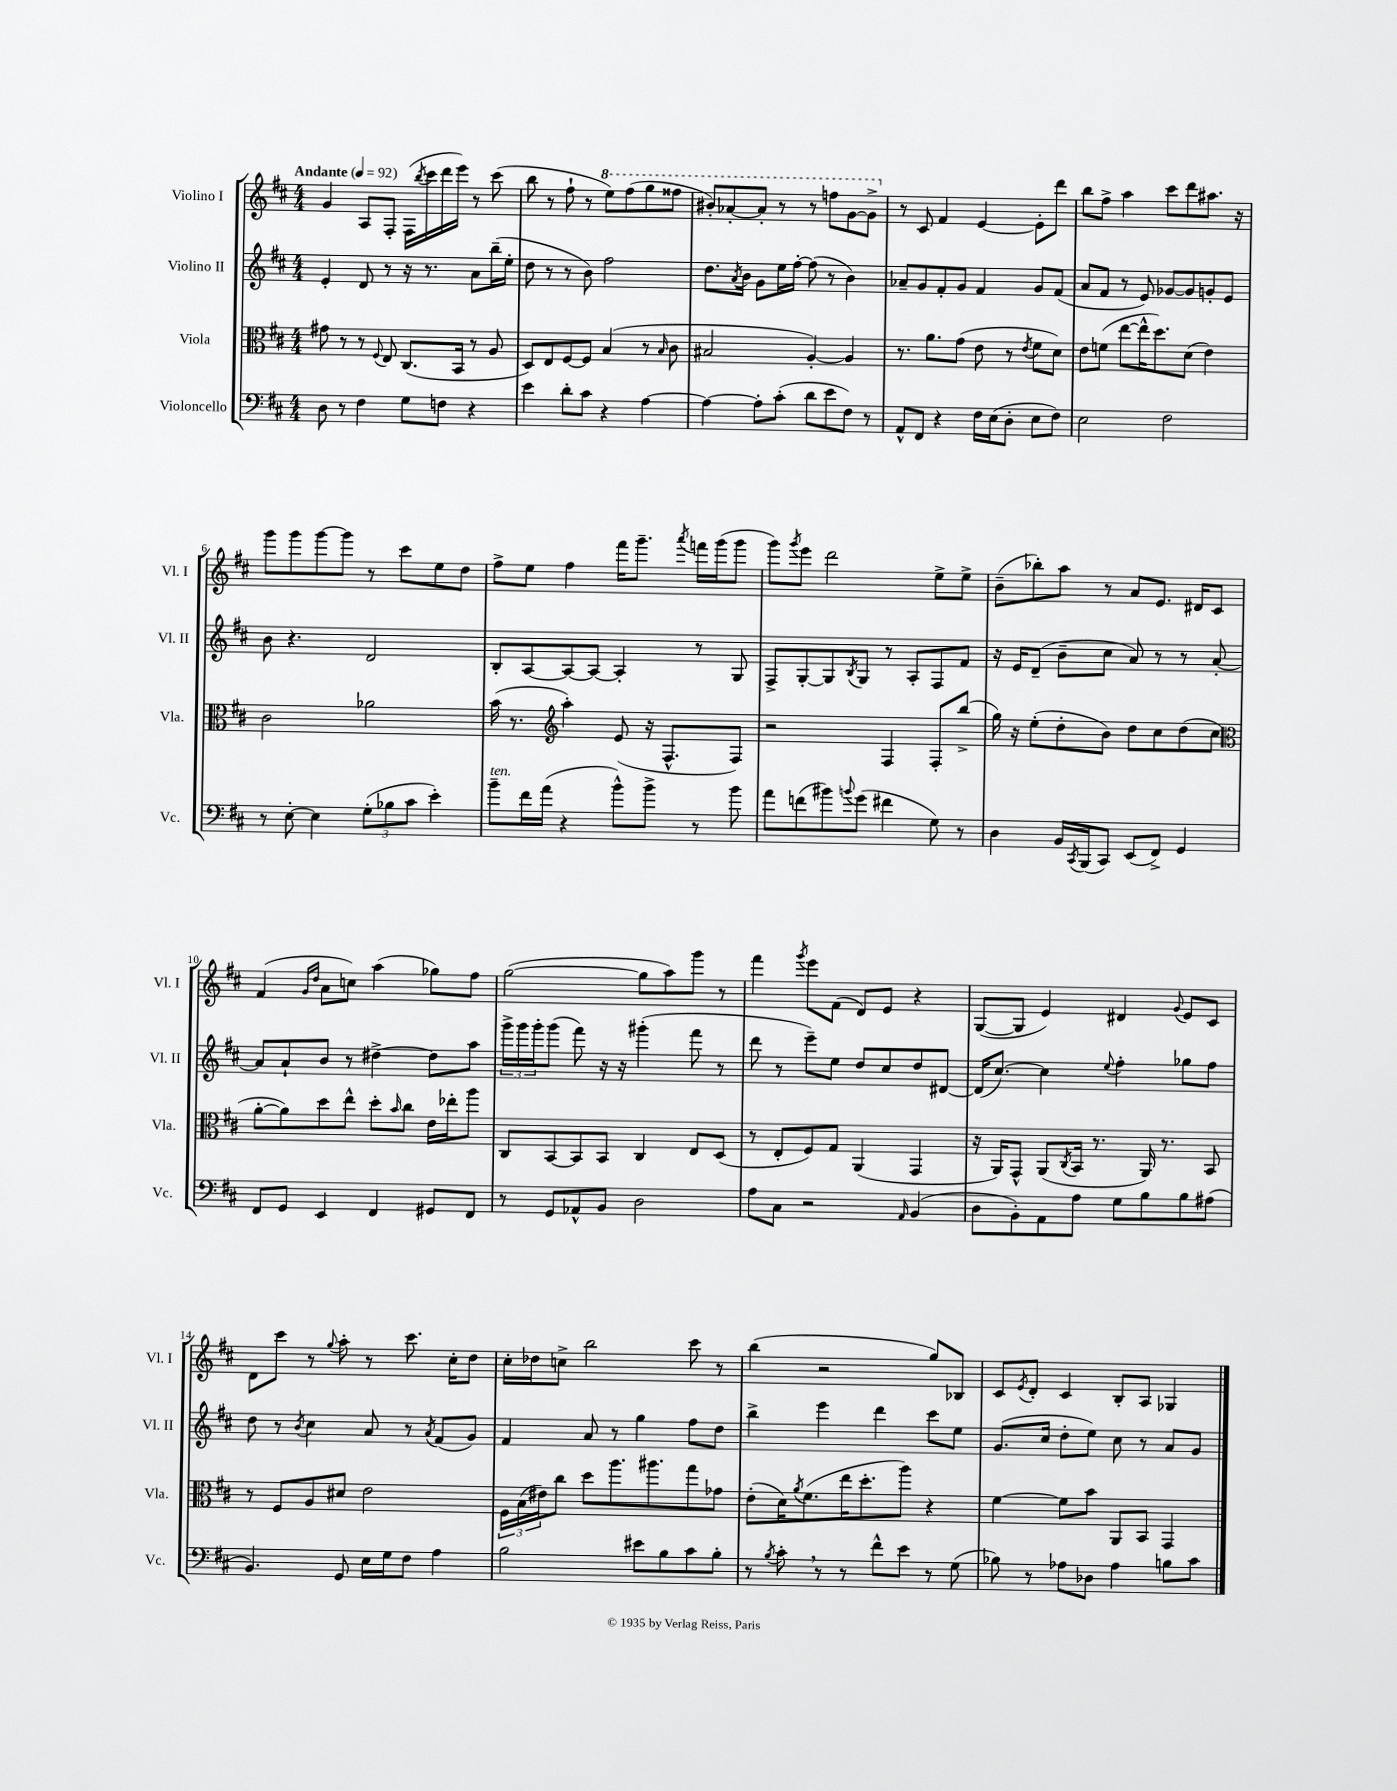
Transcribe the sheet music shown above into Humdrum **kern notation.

**kern	**kern	**kern	**kern
*part4	*part3	*part2	*part1
*staff4	*staff3	*staff2	*staff1
*I"Violoncello	*I"Viola	*I"Violino II	*I"Violino I
*I'Vc.	*I'Vla.	*I'Vl. II	*I'Vl. I
*clefF4	*clefC3	*clefG2	*clefG2
*k[f#c#]	*k[f#c#]	*k[f#c#]	*k[f#c#]
*M4/4	*M4/4	*M4/4	*M4/4
*MM92	*MM92	*MM92	*MM92
=1	=1	=1	=1
!	!	!	!LO:TX:a:B:t=Andante
8D\	8g#X\	4e'/	4g/
8r	8r	.	.
4F#\	8r	8d/	8A/L
.	8qqF#/	.	.
.	8E/	8r	8F#'/J
8G\L	(8.C#/L	16r	(16F#\LL
.	.	.	8qbb/
.	.	8.r	16ccc#\
8Fn\J	.	.	16ddd\
.	16BB/Jk	.	16eee\JJ)
4r	8r	8a\L	8r
.	8A/	(16bb~\L	(8ccc#\
.	.	16ee'\JJ	.
=2	=2	=2	=2
4e\	8D/L)	8dd\	8bb\
.	8E/	8r	8r
8d'\L	[8F#/	8r	8ff#`\
8c#\J	8F#/J]	8b\)	8r
*	*	*	*8va
4r	(4B/	2ff#\	8eee\L)
.	.	.	(8fff#\
[4A\	8r	.	8ggg\
.	16qqB/	.	.
.	8c#\	.	8fff##X\J
=3	=3	=3	=3
4A\_	2B#X/	8.dd\L	8bb#X'/L)
.	.	.	[8aa-X'/
.	.	8qa/	.
.	.	16b\Jk	.
8A'\L]	.	8g\L	8aa-'/J]
(8c#'\J	.	16ee\L	8r
.	.	[16ff#'\JJ	.
8d\L	[4A'/)	(8ff#\]	8r
8e\	.	8r	8fffn\L
8F#\J)	4A/]	4b\)	[8gg\
8r	.	.	8gg^\J]
=4	=4	=4	=4
*	*	*	*X8va
8AA^^/L	8.r	8a-X~/L	8r
8FF#/J	.	8g/	8c#/
.	8.a\L	.	.
4r	.	8f#'/	4f#/
.	(8g\J	8g/J	.
16F#\LL	8e\	4f#/	[4e/
(16E\J	.	.	.
8D'\J	8r	.	.
.	8qe/	.	.
8E\L	8f#\L	8g/L	8e'\L]
8F#\J)	8d\J)	(8f#/J	8ddd\J
=5	=5	=5	=5
2E\	8e\L	8a/L	8bb\L
.	(8fn\J	8f#/J	8ff#^\J
.	[8ee\L	8r	4aa\
.	16ee^^\K]	8e/)	.
.	8.dd\)	.	.
2F#\	.	[8g-X/L	8ccc#\L
.	(8d\J	8g-/]	8ddd\
.	4e\)	8gn'/	8.aa#X\J
.	.	8e/J	.
.	.	.	16r
!!LO:LB:g=z
=6	=6	=6	=6
8r	2c#\	8b\	8ggg\L
[8E'\	.	4.r	8ggg\
4E\]	.	.	[8ggg\
.	.	.	8ggg\J]
(12G'\L	2a-X\	2d/	8r
12B-X\	.	.	.
.	.	.	8ccc#\L
12c#\J	.	.	.
4e'\)	.	.	8ee\
.	.	.	8dd\J
=7	=7	=7	=7
!LO:TX:a:i:t=ten.	!	!	!
8b~\L	(16b\	8B'/L	8ff#^\L
.	8.r	.	.
16f#\L	.	[8A/	8ee\J
(16a\JJ	.	.	.
*	*clefG2	*	*
4r	4aa'\)	8A/_	4ff#\
.	.	8A/J_	.
8b^^\L)	(8e/	4A'/]	16fff#\KL
.	.	.	8.ggg~\J
8b^\J	16r	.	.
.	8.F#^^/L	.	.
.	.	.	8qaaa/
8r	.	8r	16fffn\LL
.	.	.	(16ggg\J
8b\	8F#/J)	8G/	8ggg\J
=8	=8	=8	=8
8a\L	2r	8F#^/L	8ggg\L)
.	.	.	8qggg/
(8fn\	.	[8G'/	8eee\J
8b#X\)	.	8G/]	2ddd\
8qqbn/	.	8qB/	.
(8g\J	.	8G/J	.
4f#X\	4F#/	8r	.
.	.	8A'/L	.
8G\)	8F#'/L	8F#/	8ee^\L
8r	(8bb^/J	8f#/J	8ee^\J
=9	=9	=9	=9
4D\	16gg\)	16r	(8b~\L
.	16r	16e/KL	.
.	(8ee'\L	(8d~/J	8bb-X'\)
16BB/LL	8dd'\	8b~\L	8aa\J
8qCC#/	.	.	.
(16BBB/J	.	.	.
8CC#/J)	8b\J)	8cc#\J	8r
(8EE/L	8dd\L	8a/)	8a/L
8FF#^/J)	8cc#\	8r	8.e/J
4GG/	(8dd\	8r	.
.	.	.	16d#X/KL
.	8cc#\J	[8a'/	8c#/J
!!LO:LB:g=z
=10	=10	=10	=10
*	*clefC3	*	*
8FF#/L	[8a'\L	8a/L]	(4f#/
8GG/J	8a\])	8a`/	.
.	.	.	16qqg/LL
.	.	.	16qqdd/JJ
4EE/	8dd\	8b/J	8a\L
.	8ee^^\J	8r	8ccn\J)
4FF#/	8dd'\L	[4dd#X^\	(4aa\
.	16qqb/	.	.
.	8cc#\J	.	.
8GG#X/L	16e\LL	8dd#\L]	8gg-X\L)
.	16ee-X'\J	.	.
8FF#/J	8aa\J	8aa\J	8ff#\J
=11	=11	=11	=11
8r	8C#/L	24ggg^\LL	([2gg\
.	.	24ggg\	.
.	.	24ggg'\J	.
8GG/L	[8BB/	(8ggg\J	.
8AA-X^^/	8BB/]	8fff#\)	.
8BB/J	8BB/J	16r	.
.	.	16r	.
2D\	4C#/	(4ggg#X'\	8gg\L]
.	.	.	8aa\)
.	8E/L	8fff#\	8ggg\J
.	(8D/J	8r	8r
=12	=12	=12	=12
8A\L	8r	8ddd\	4fff#\
8C#\J	8E'/L	8r	.
.	.	.	8qggg/
2r	8F#/)	8eee~\L)	8eee\L
.	8G/J	8ee\J	(8f#\J
.	(4AA/	8dd/L	8d/L)
.	.	8cc#/	8e/J
16qqAA/	.	.	.
(4BB/	4GG/	8dd/	4r
.	.	[8d#X/J	.
=13	=13	=13	=13
8D\L	16r	(16d#/KL]	([8G/L
.	16AA/KL)	[8.cc#/J)	.
8BB'\)	8GG^^/J	.	8G/J]
8AA\	(8AA/L	4cc#\]	4e/)
.	8qC#/	.	.
8A\J	16BB/Jk	.	.
.	8.r	.	.
.	.	8qqee/	.
8G\L	.	4ff#'\	4d#X/
8B\	16AA/)	.	.
.	8.r	.	.
.	.	.	8qqg/
8B\	.	8gg-X\L	8e/L
(8A#X\J	8BB/	8ff#\J	8c#/J
!!LO:LB:g=z
=14	=14	=14	=14
4.BB/)	8r	8dd\	8d\L
.	8F#/L	8r	8ccc#\J
.	.	8qb/	.
.	8A/	4cc#\	8r
.	.	.	8qqgg/
8GG/	8d#X/J	.	8aa'\
16E\LL	2e\	8a/	8r
16G\J	.	.	.
8F#\J	.	8r	8.ccc#\
.	.	8qa/	.
4A\	.	(8f#/L	.
.	.	.	16cc#'\KL
.	.	8g/J)	8dd\J
=15	=15	=15	=15
2B\	24F#\LL	4f#/	16cc#'\LL
.	(24B\	.	.
.	.	.	16dd-X\J
.	24e#X\J)	.	.
.	8cc#\J	.	8ccn^\J
.	8dd\L	8a/	2bb\
.	8.aa\	8r	.
8e#X\L	.	4gg\	.
.	8.aa#X\	.	.
8B\	.	.	.
8c#\	8gg\	8ff#\L	8ccc#\
8B'\J	8g-X\J	8dd\J	8r
=16	=16	=16	=16
8r	(8e'\L	4bb^\	(4bb\
8qB/	.	.	.
8c#',\	16d\K)	.	.
.	8qa/	.	.
.	(8.f#\	.	.
8r	.	4eee\	2r
8r	16ee\K	.	.
.	8.dd'\	.	.
8f#^^\L	.	4ddd\	.
8e\J	8aa\J)	.	.
8r	4r	8ccc#\L	8gg/L)
(8G\	.	8ee\J	8B-X/J
=17	=17	=17	=17
8B-X\)	[4f#\	(8.g/L	8c#/L
.	.	.	8qe/
8r	.	.	8d'/J
.	.	16cc#/Jk	.
8A-X\L	8f#\L]	8dd'\L	4c#/
8D-X\J	8b\J	8ee\J)	.
4A-\	8AA/L	8cc#\	8B'/L
.	8BB/J	8r	8A/J
8Bn\L	4GG/	8a/L	4G-X/
8c#\J	.	8g/J	.
==	==	==	==
*-	*-	*-	*-
